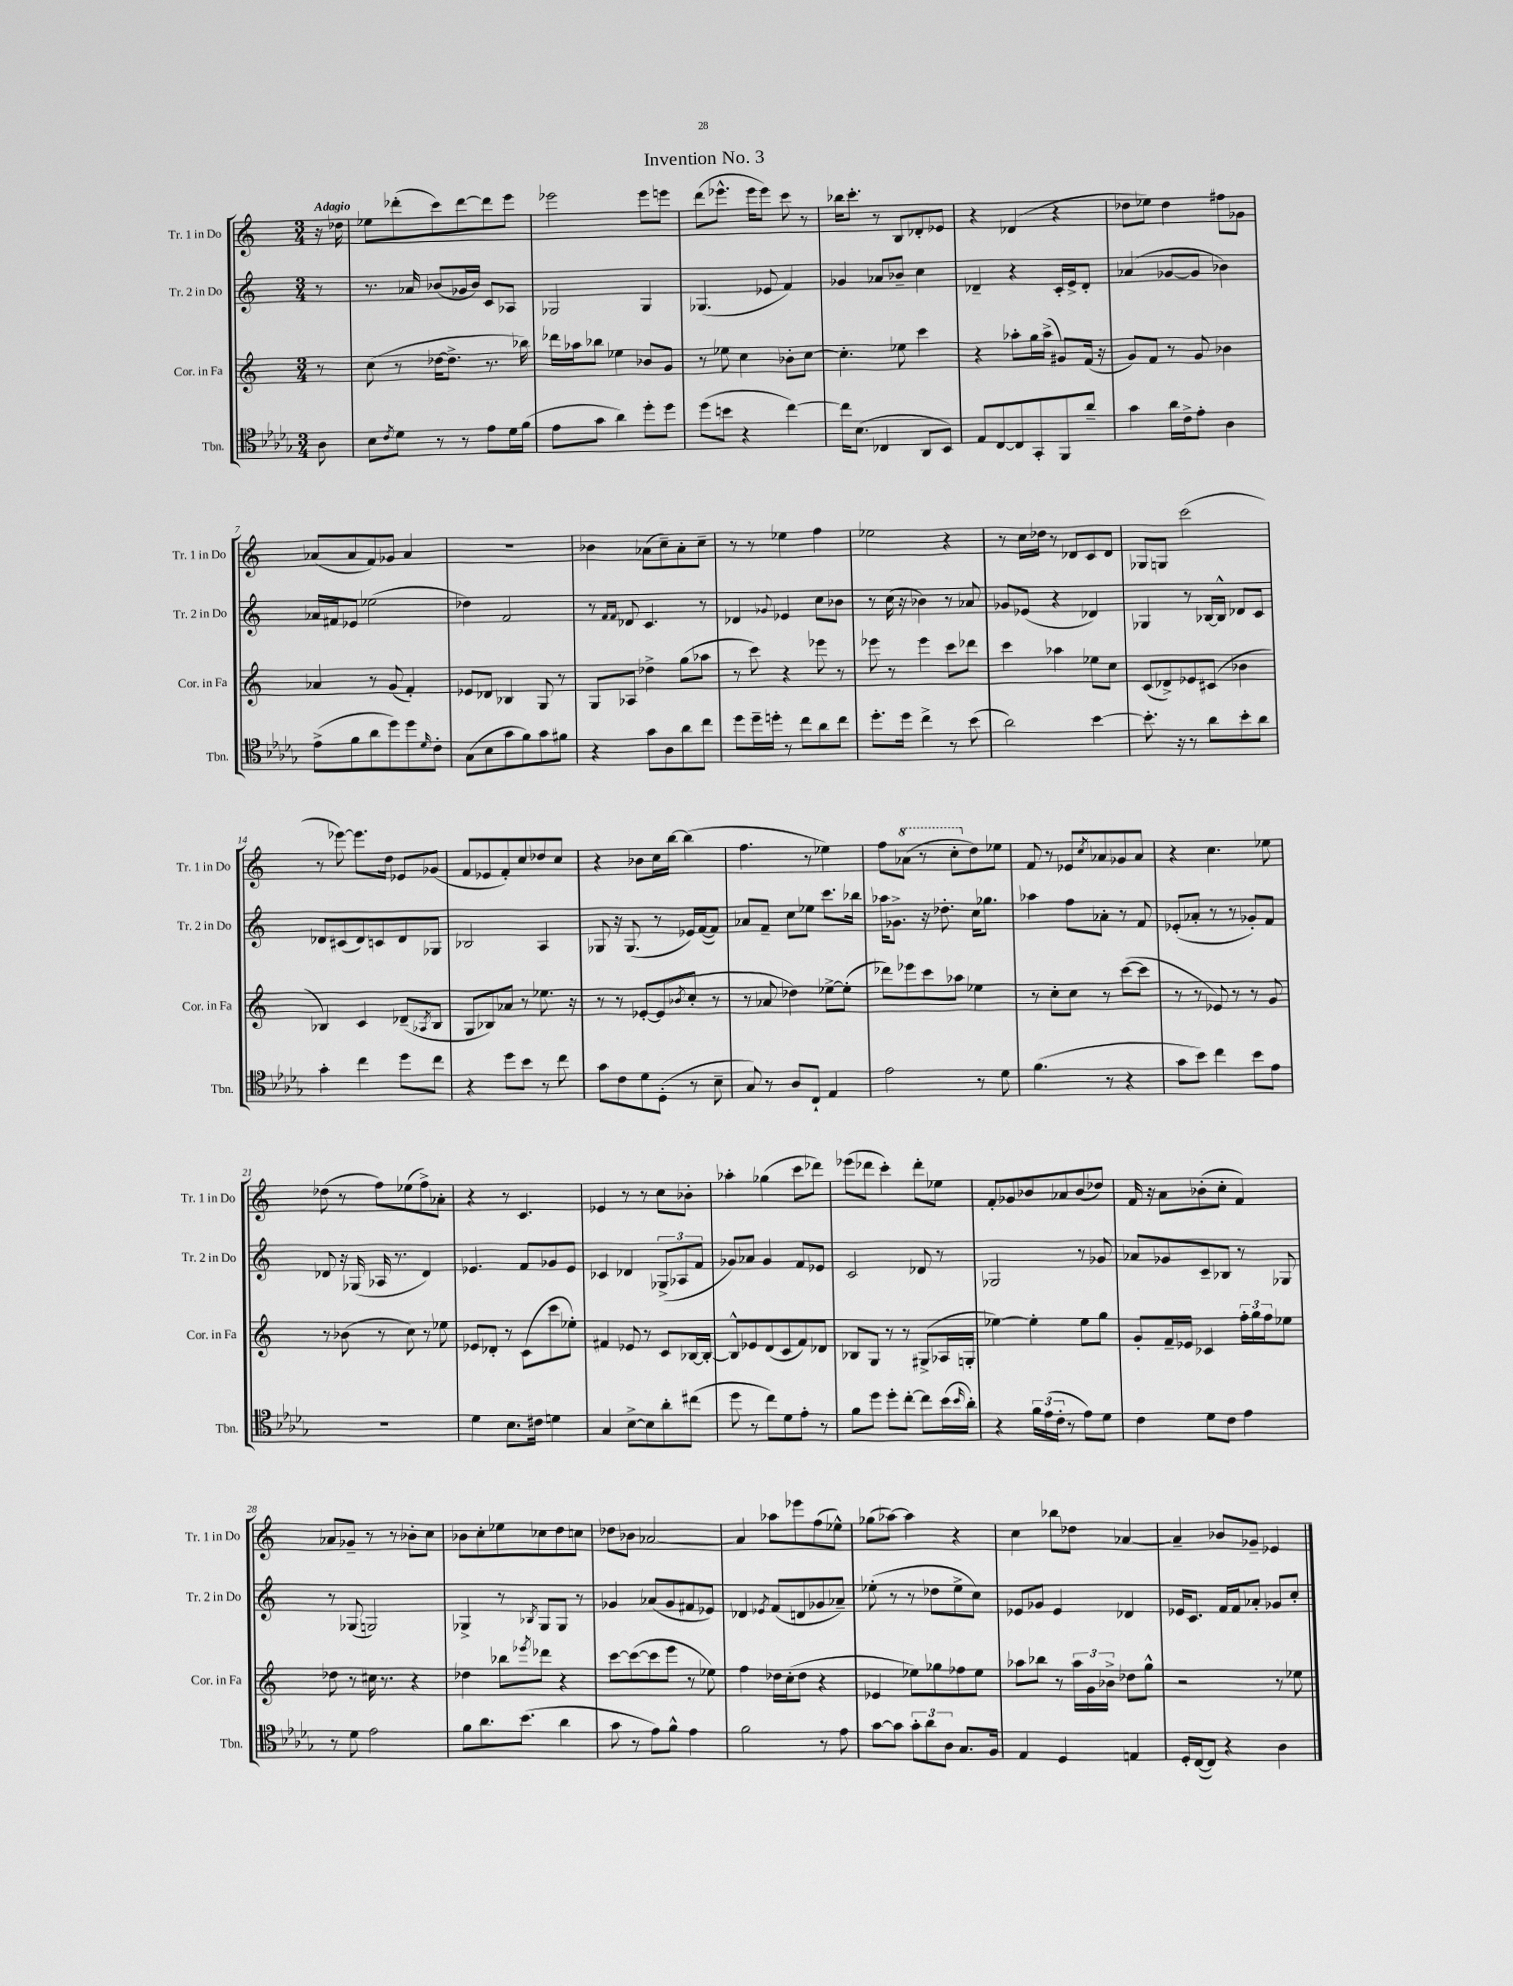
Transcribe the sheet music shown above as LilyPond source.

\header { title = "Invention No. 3" }
<<
\new StaffGroup <<
\new Staff = "s0" \with { instrumentName = "Tr. 1 in Do" shortInstrumentName = "Tr. 1 in Do" } {
    \clef treble \key c \major \numericTimeSignature \time 3/4 \partial 8 \tempo "Adagio"
    r16 des''16 |
    ees''8 des'''8-.( c'''8) des'''8~ des'''8 e'''8 |
    ees'''2 ees'''8 e'''8 |
    d'''8( ees'''8.-^ ees'''16 ees'''8) c'''8 r8 |
    bes''16 c'''8.-. r8 b8 des'8-. ees'8 |
    r4 des'4( r4 |
    des''8 ees''8) des''4 fis''8 ges'8 |
    aes'8( aes'8 f'8) ges'8 aes'4 |
    R2. |
    bes'4 aes'8( c''8--) aes'8-. c''8-- |
    r8 r8 ees''4 f''4 |
    ees''2 r4 |
    r8 c''16 des''16 r8 des'8 c'8 des'8 |
    ges8 g8 c'''2( |
    r8 ees'''8~) ees'''8. d''16 ees'8 ges'8( |
    f'8 ees'8 f'8-.) c''8 des''8 c''8 |
    r4 bes'8 c''16 b''16~ b''4( |
    f''4. r8 ees''4) |
    f''8 \ottava #1 aes''8( r8 c'''8-. \ottava #0 d''8) ees''8 |
    f'8 r8 ees'8 \acciaccatura { c''8 } aes'8 ges'8 aes'8 |
    r4 c''4. ees''8 |
    des''8( r8 f''8) ees''8( f''8->) aes'8-. |
    r4 r8 c'4. |
    ees'4 r8 r8 c''8 bes'8-. |
    aes''4-. ges''4( c'''8 des'''8) |
    ees'''8( des'''8 c'''4-.) des'''8-. ees''8 |
    f'8-. ges'8 bes'8 aes'8 bes'8( des''8) |
    f'16 r16 a'8 bes'8-.( c''8-. f'4) |
    aes'8 ges'8-- r8 r8 bes'8-. c''8 |
    bes'8 c''8-. ees''8 ces''8 d''8 c''8 |
    des''8 bes'8 aes'2~ |
    aes'4 aes''8 ees'''8 f''8( ees''8-^) |
    ges''8( aes''8~) aes''4 r4 |
    c''4 bes''8 des''8 aes'4~ |
    aes'4-- bes'8 ges'8-- ees'4 \bar "|." |
}
\new Staff = "s1" \with { instrumentName = "Tr. 2 in Do" shortInstrumentName = "Tr. 2 in Do" } {
    \clef treble \key c \major \numericTimeSignature \time 3/4 \partial 8
    r8 |
    r8. aes'16 bes'8( ges'16 bes'16) c'8 aes8 |
    ges2 ges4 |
    ges4.( ees'8 f'4) |
    ges'4 aes'8 bes'8-- c''4 |
    des'4-- r4 c'16-. e'16-> des'8-. |
    aes'4( ges'8~ ges'8 bes'4) |
    aes'16 fis'16 ees'8 ees''2( |
    des''4) f'2 |
    r8 \grace { f'16 f'16 } des'8 c'4. r8 |
    des'4 \appoggiatura { ges'8 } ees'4 c''8 bes'8 |
    r8 c''16( r16 bes'4) r8 aes'8 |
    ges'8 ees'8( r4 des'4) |
    ges4 r8 bes16~ bes16-^ des'8 c'8 |
    des'8 cis'8( des'8) c'8 des'8 ges8 |
    bes2 a4 |
    ges8 r16 ges8.( r8 ees'16) f'16~( f'8) |
    aes'8 f'8-- c''8 ees''8 c'''8. bes''16 |
    aes''16 ges'8.-> r16 des''8.-. c''16 ges''8. |
    aes''4 f''8 aes'8-. r8 f'8 |
    ees'8-.( aes'8-. r8 r8 ges'8-.) f'8 |
    des'8 r16 ges16( aes16 r8. des'4) |
    ees'4. f'8 ges'8 ees'8 |
    ces'4 des'4 \tuplet 3/2 { ges8->( aes8 f'8 } |
    ges'8) aes'8 ges'4 f'8 ees'8 |
    c'2 des'8 r8 |
    ges2 r8 ges'8 |
    aes'8 ges'8 c'8-- bes8 r8 ges8 |
    r8 ges8( g2) |
    ges4-> r8 \acciaccatura { bes8 } ges8 ges8 r8 |
    ges'4 aes'8( ges'8 fis'8 ees'8) |
    des'4 \acciaccatura { ees'8 } f'8( d'8 ges'8 aes'8--) |
    ees''8-.( r8 r8 des''8 ees''8-> c''8) |
    ees'8 ges'8 ees'4 des'4 |
    ees'16 c'8. f'16 f'16 aes'8-. ges'8 c''8-. \bar "|." |
}
\new Staff = "s2" \with { instrumentName = "Cor. in Fa" shortInstrumentName = "Cor. in Fa" } {
    \clef treble \key c \major \numericTimeSignature \time 3/4 \partial 8
    r8 |
    c''8( r8 des''16~ des''8.-> r8. bes''16) |
    des'''16 aes''16 bes''8 ees''4 bes'8 g'8 |
    r8 ees''8 c''4 bes'8-. c''8~ |
    c''4.-. ees''8 c'''4 |
    r4 aes''8-. g''16 aes''16->( gis'8) f'16( r16 |
    g'8) f'8 r8 g'8 bes'4 |
    aes'4 r8 g'8( f'4-.) |
    ees'8 des'8 bes4 g8 r8 |
    g8 aes8 des''4-> g''8( aes''8 |
    r8 c'''8) r4 ees'''8 r8 |
    ees'''8 r8 ees'''4 c'''8 des'''8 |
    c'''4 aes''4 ees''8 c''8 |
    c'8( des'8->) ees'8 cis'8( bes'4 |
    bes4) c'4 des'8--( \acciaccatura { aes8 } bes8 |
    g8 bes8) aes'8 r8 ees''8. r16 |
    r8 r8 ees'8~-. ees'8( \acciaccatura { bes'8 } c''8-. r8 |
    r8 aes'8 des''4) ees''8~-> ees''8-.( |
    des'''8) ees'''8 c'''8 aes''8 ees''4 |
    r8 c''8-. c''8 r8 c'''8~( c'''8 |
    r8 r8 ees'8) r8 r8 g'8 |
    r8 bes'8( r8 c''8) r8 ees''8 |
    ees'8 des'8-. r8 c'8( c'''8 ees''8-.) |
    fis'4 ees'8 r8 c'8 bes16~ bes16~-. |
    bes8-^ ees'8 d'8( c'8 f'8) des'8 |
    bes8 g8 r8 r8 gis8->( aes16 g16-. |
    ees''4~) ees''4-. ees''8 g''8 |
    g'8-. f'16-- ees'16 ces'4 \tuplet 3/2 { f''16-. g''16 f''16 } ees''8 |
    des''8 r8 cis''16 r8. r4 |
    des''4 bes''8 \acciaccatura { ees'''8 } des'''8 r4 |
    c'''8~ c'''8~( c'''8 e'''8 r8 ees''8) |
    f''4 des''16 c''16-.( des''8 r4 |
    ees'4 ees''8) ges''8 fes''8 ees''8 |
    aes''8 bes''8 r8 \tuplet 3/2 { aes''16 g'16 bes'16-> } des''8 g''8-^ |
    r2 r8 ees''8 \bar "|." |
}
\new Staff = "s3" \with { instrumentName = "Tbn." shortInstrumentName = "Tbn." } {
    \clef tenor \key des \major \numericTimeSignature \time 3/4 \partial 8
    aes8 |
    bes8 \acciaccatura { c'8 } des'8 r8 r8 ees'8 des'16 f'16( |
    ees'8 ges'8 aes'4) des''8-. des''8 |
    des''8( b'8 r4 c''4~) |
    c''16 bes8.( ces4 aes,8 bes,8) |
    ees8 c8~ c8 ges,8-. f,8 aes'8-- |
    ges'4 aes'16 c'16-> ees'8-. aes4 |
    ees'8->( f'8 aes'8 des''8) des''8 \grace { des'16 } c'8-. |
    ges8( bes8 ges'8 f'8) ges'8 fis'8 |
    r4 ges'8 aes8 aes'8 c''8 |
    des''8 des''16-- d''16-. r8 c''8 aes'8 c''8 |
    des''8.-. des''16 c''4-> r8 bes'8( |
    aes'2) bes'4~ |
    bes'8.-. r16 r8 aes'8 bes'8-. aes'8 |
    ges'4-. c''4 des''8 c''8 |
    r4 des''8 bes'8 r8 c''8 |
    ges'8 c'8 des'8 des8-.( r8 bes8-- |
    ges8) r8 aes8 c8-! ees4 |
    ees'2 r8 des'8 |
    f'4.( r8 r4 |
    ges'8 bes'8) c''4 bes'8 ees'8 |
    R2. |
    des'4 bes8. cis'16 d'4 |
    ges4 bes8~-> bes8 aes'8-. cis''8( |
    des''8 r8 c''8) des'8 ees'8-. r8 |
    f'8 des''8 des''8-. c''8~-. c''8 bes'16( \grace { bes'16 } aes'16-.) |
    r4 \tuplet 3/2 { f'16 ees'16( c'16-. } r8 ees'8) des'8 |
    c'4 des'8 c'8 ees'4 |
    r8 des'8 ees'2 |
    f'8 aes'8. bes'8.( aes'4 |
    ges'8 r8 ees'8) f'8-^ ees'4 |
    f'2 r8 ees'8 |
    ges'8~ ges'8 \tuplet 3/2 { ges'8-. aes'8 aes8 } ges8. f16 |
    ees4 des4 e4 |
    des16-. c16~( c8) r4 aes4 \bar "|." |
}
>>
>>
